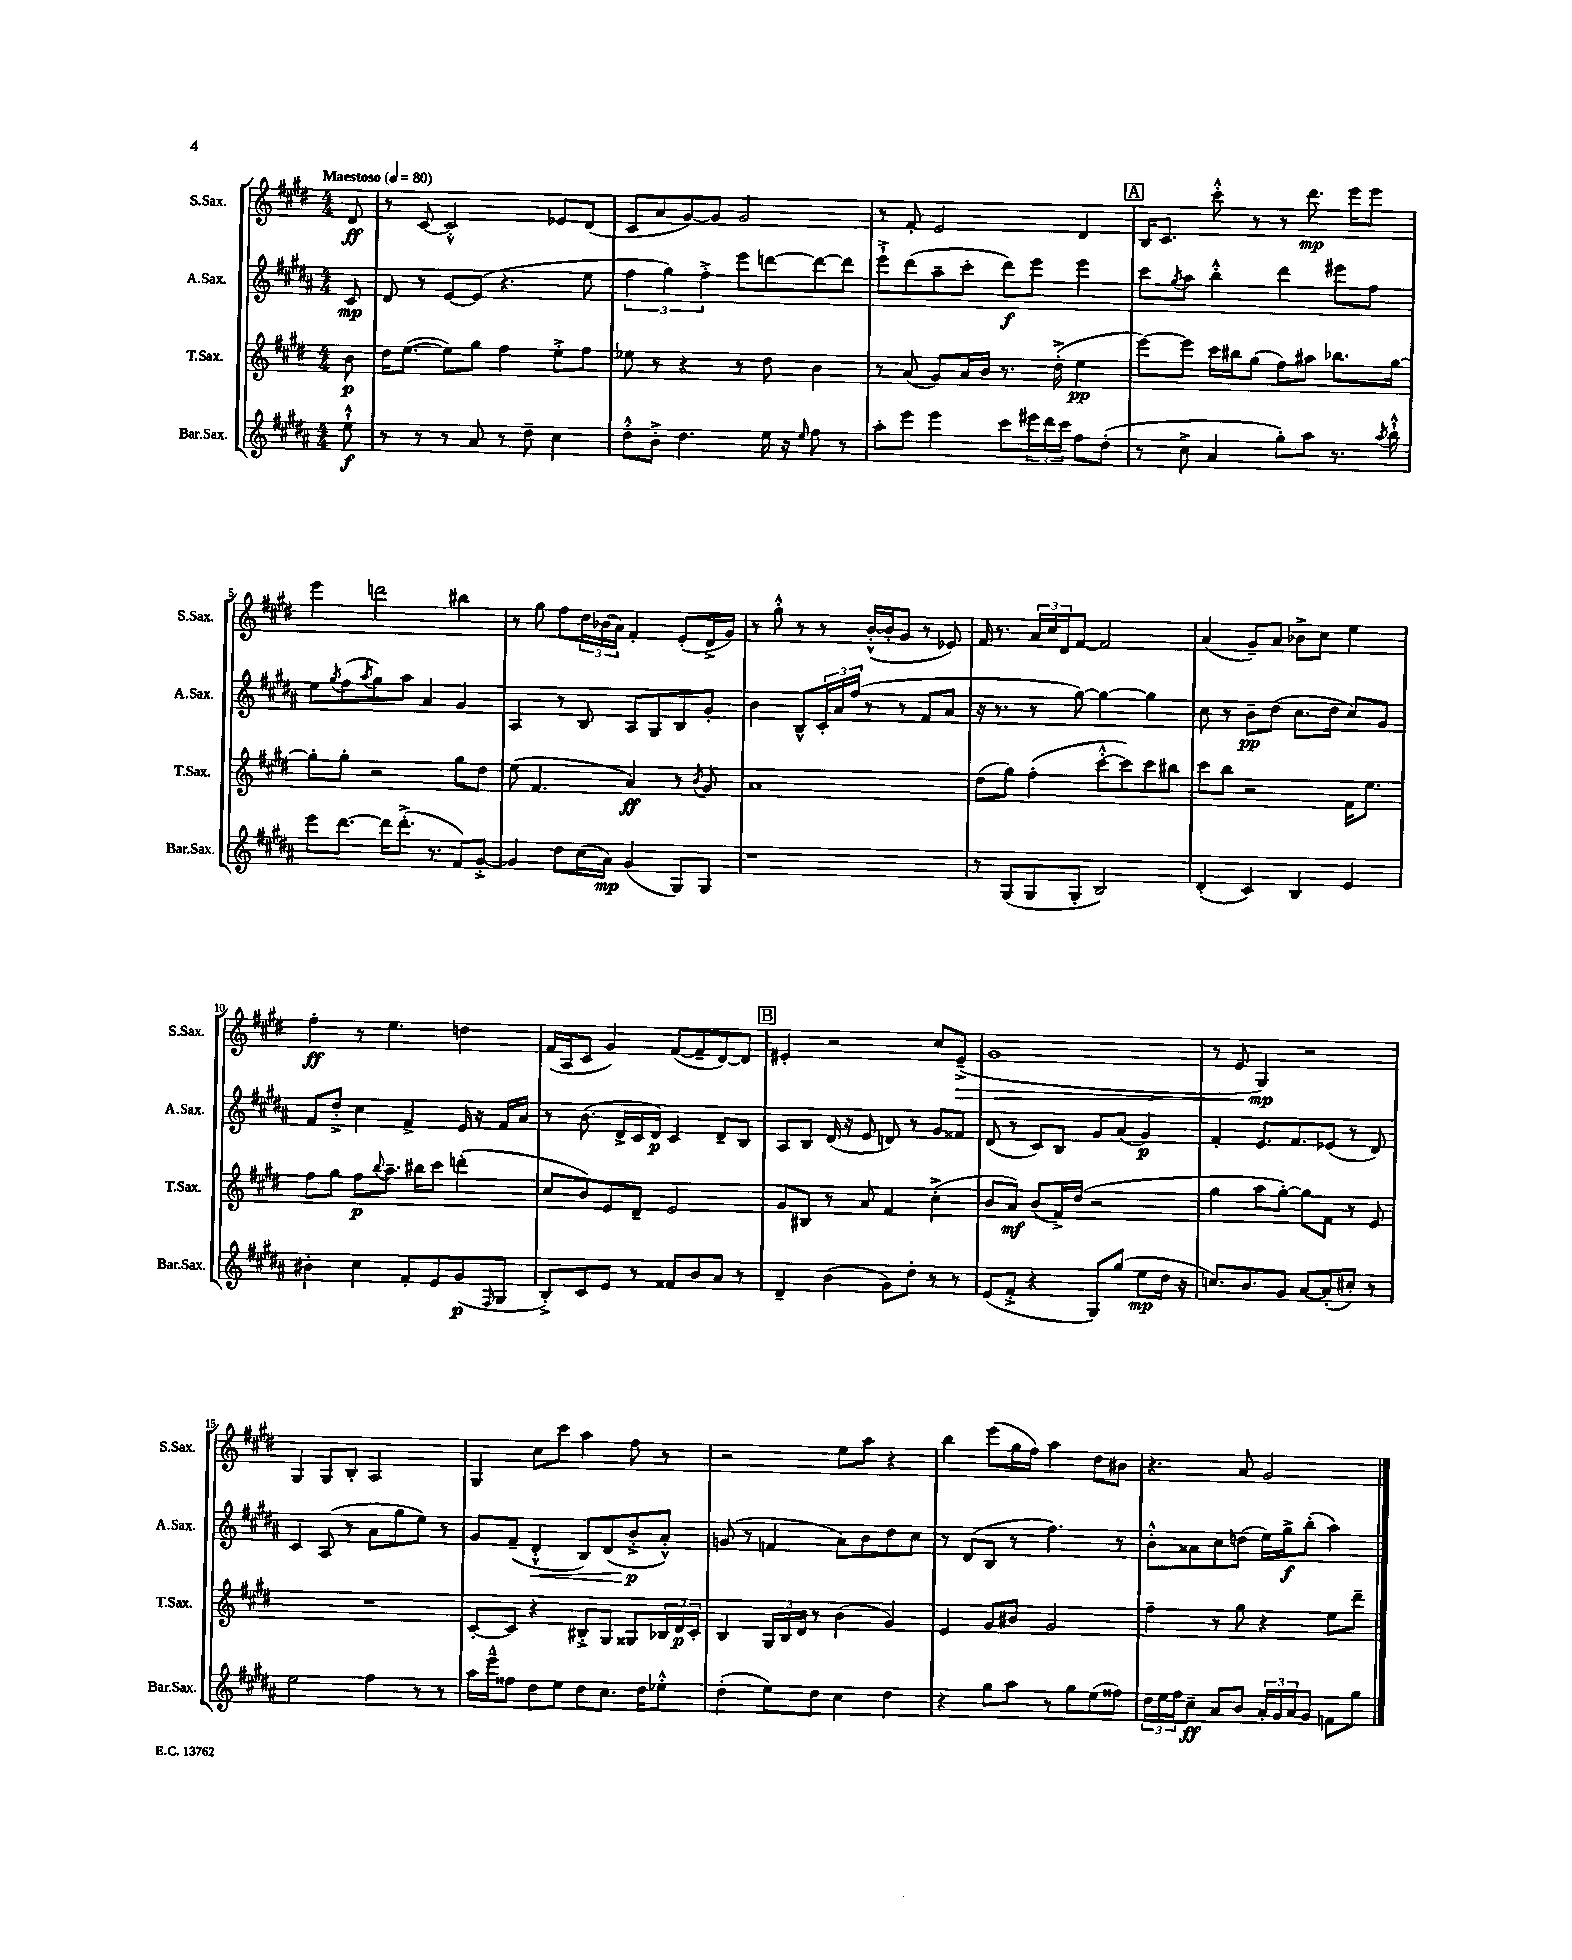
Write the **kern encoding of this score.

**kern	**kern	**kern	**kern
*staff4	*staff3	*staff2	*staff1
*clefG2	*clefG2	*clefG2	*clefG2
*k[f#c#g#d#a#]	*k[f#c#g#d#]	*k[f#c#g#d#a#]	*k[f#c#g#d#]
*M4/4	*M4/4	*M4/4	*M4/4
*MM80	*MM80	*MM80	*MM80
8ee`^^\	8b\	8c#/	8d#/
=	=	=	=
8r	16dd#\LK	8d#/	8r
.	([8.ee\J	.	.
8r	.	8r	[8c#/
8r	8ee\]L)	[8e/L	2c#'^^/]
8a#/	8gg#\J	(8e/]J	.
8r	4ff#\	4.r	.
8dd#~\	.	.	.
4cc#\	8ee'^\L	.	8e-/L
.	8ff#\J	8ee\	(8d#/J
=	=	=	=
8dd#'^^\L	8ee-\	6ff#\	8c#/L
8b'^\J	8r	.	8a/
.	.	6gg#\)	.
4.dd#\	4r	.	[8g#/)
.	.	6ff#'^\	.
.	.	.	8g#/]J
.	8r	8eee\L	2g#/
16ee\	8dd#\	[8ddd\	.
16r	.	.	.
16qqee/	.	.	.
8ff#\	4b\	8ddd\_	.
8r	.	8ddd\]J	.
=	=	=	=
8aa#'\L	8r	8eee`^\L	8r
8eee\J	(8a/	(8ddd#\	8f#'/
4eee\	8g#/L)	8aa#~\	2e/
.	16a/L	8ccc#'\J	.
.	16b/JJ	.	.
8ccc#\L	8.r	8ddd#\L)	.
24eee#\L	.	8eee\J	.
24ddd#\	.	.	.
.	(16dd#'^\	.	.
24ccc#\JJ	.	.	.
8ff#\L	4ee\	4eee\	4d#/
(8dd#'\J	.	.	.
=	=	=	=
8r	[8eee\L)	8ccc#\L	16B/LK
.	.	.	8.c#/J
.	.	8qgg#/	.
8cc#^\	8eee\]J	8aa#\J	.
4a#/	16ccc#\LL	4bb'^^\	8ccc#'^^\
.	16bb#\J	.	.
.	(8gg#\J	.	8r
8gg#'\L)	8ff#\L)	4ddd#\	8r
8aa#\J	8aa#\J	.	8.ddd#\
8.r	8.bb-\L	8eee#\L	.
.	.	.	16eee\LK
.	.	8ff#\J	8eee\J
8qaa#/	.	.	.
16bb`^^\	[16gg#\Jk	.	.
=	=	=	=
8eee\L	8gg#'\]L	8ee\L	4eee\
.	.	8qgg#/	.
[8.ddd#\J	8gg#'\J	(8ff#\	.
.	.	8qaa#/	.
.	2r	8gg#\)	2ddd\
16ddd#\]LK	.	.	.
(8.ddd#'^\J	.	8aa#\J	.
.	.	4a#/	.
8.r	.	.	.
8f#/L)	8gg#\L	4g#/	4bb#\
[8g#'^/J	8dd#\J	.	.
=	=	=	=
4g#/]	(8ee\	4A#/	8r
.	4.f#/	.	8gg#\
8dd#\L	.	8r	8ff#\L
(16cc#\L	.	8B/	24dd#\L
.	.	.	(24b-\
16a#\JJ)	.	.	.
.	.	.	24a\JJ)
(4g#/	4a/)	8A#/L	4f#'/
.	.	8G#/	.
8G#/L)	8r	8B/	(8e'/L
.	8qb/	.	.
8G#/J	8g#/	8g#'/J	16d#^/L
.	.	.	16g#/JJ)
=	=	=	=
1r	1a	4b\	8r
.	.	.	8gg#'^^\
.	.	8B^^/L	8r
.	.	24c#'/L	8r
.	.	24a#/	.
.	.	(24ff#/JJ	.
.	.	8r	([16b'^^/LL
.	.	.	16b'/]J
.	.	8r	8g#/J
.	.	8f#/L	8r
.	.	8a#/J	8e-/)
=	=	=	=
8r	(8dd#\L	16r	16f#/
.	.	8.r	8.r
(8G#/L	8gg#\J)	.	.
8G#/	(4ff#'\	8r	24a/LL
.	.	.	24cc#/
.	.	.	24d#/J
8G#'/J	.	[8gg#\)	[8f#/J
2B/)	[8ccc#'^^\L	4gg#\_	2f#/]
.	8ccc#\])	.	.
.	8ccc#\	4gg#\]	.
.	8bb#\J	.	.
=	=	=	=
(4d#'/	8ccc#\L	8cc#\	(4a/
.	8bb\J	8r	.
4c#/)	2r	8b~\L	8g#~/L)
.	.	(8dd#\J	8a/J
4B/	.	8.cc#\L	8b-^\L
.	.	.	8cc#\J
.	.	16dd#\Jk	.
4e/	16f#\LK	8cc#/L)	4ee\
.	8.ee\J	.	.
.	.	8g#/J	.
=	=	=	=
4b#'\	8ff#\L	8f#/L	4ff#'\
.	8gg#\J	8dd#'^/J	.
4cc#\	8ff#\L	4cc#\	8r
.	8qqbb/	.	.
.	8.aa~\J	.	4.ee\
8f#'/L	.	4f#^/	.
.	16bb#\LK	.	.
8e/	8ccc#\J	.	.
(8g#/	(4ddd'\	16e/	4dd\
.	.	16r	.
16qqF#/	.	.	.
8G#/J	.	16f#/LL	.
.	.	16a#/JJ	.
=	=	=	=
8B'^/L)	8cc#/L	8r	(16f#/LL
.	.	.	16A/J
8c#/	8b/)	(8.b\	8c#/J
8e/J	8e/	.	4g#/)
.	.	16d#^/LL	.
8r	8d#~/J	16c#/	.
.	.	16d#/JJ)	.
8f##/L	2e/	4c#/	([8f#/L
8b/	.	.	8f#~/]
8a#/J	.	8d#~/L	[8d#/)
8r	.	8B/J	8d#/]J
=	=	=	=
4d#~/	8g#/L	8A#/L	4e#'/
.	8B#/J	8B/J	.
(4b\	8r	(16d#/	2r
.	.	16r	.
.	8a/	8e/	.
8g#\L)	4f#/	8d/)	.
8dd#'\J	.	8r	.
8r	(4cc#'^\	8g#/L	8cc#/L
8r	.	8f##/J	(8e#~^/J
=	=	=	=
(8e/L	8b/L	(8d#/	1g#
8f#'^/J	8a/J)	8r	.
4r	(8b/L	8c#/L)	.
.	16f#^/L)	8B/J	.
.	(16dd#/JJ	.	.
8G#/L)	2r	8g#/L	.
(8gg#/J	.	(8a#/J	.
8ee\L	.	4g#/)	.
16dd#\Jk	.	.	.
16r	.	.	.
=	=	=	=
8.cc/L)	4gg#\	4f#'/	8r
.	.	.	8e/
8.b/	.	.	.
.	8aa\L	8.e/L	4G#/)
8g#/J	[8gg#'\J)	.	.
.	.	8.f#/	.
[8a#/L	8gg#\]L	.	2r
(8a#'/]	8f#\J	(8e-/J	.
8cc#'/J)	8r	8r	.
8r	8e/	8d#/)	.
=	=	=	=
2ee\	1r	4c#/	4G#/
.	.	(8A#/	8G#/L
.	.	8r	8B'/J
4ff#\	.	8a#\L	2A/
.	.	8gg#\	.
8r	.	8ee\J)	.
8r	.	8r	.
=	=	=	=
16aa#\LL	[8c#'/L	8g#/L	4G#/
16eee~^^\J	.	.	.
8ff##\J	8c#/]J	(8f#~/J	.
8dd#\L	4r	4d#'^^/	8cc#\L
8ee\J	.	.	8ccc#\J
8dd#\L	8B#'^/L	8B/L)	4aa\
8.cc#\J	8G#/J	(8d#/	.
.	8G##/L	8b'^/	8ff#\
16dd#\LK	.	.	.
8ee-'^^\J	24B-/L	8a#'^^/J)	8r
.	24d#/	.	.
.	24c#'/JJ	.	.
=	=	=	=
(4dd#'\	4B/	(8g/	2r
.	.	8r	.
8ee\L)	24G#/LL	4f/	.
.	24B/	.	.
.	24d#/JJ	.	.
8dd#\J	8r	.	.
4cc#\	(4b\	8a#\L)	8ee\L
.	.	8b\	8aa\J
4dd#\	4g#/)	8dd#\	4r
.	.	8cc#\J	.
=	=	=	=
4r	4e/	8r	4bb\
.	.	(8d#/L	.
8gg#\L	8g#/L	8B/J	(8eee\L
8aa#\J	8b#/J	8r	16gg#\L
.	.	.	16ff#\JJ)
8r	2g#/	4.ff#\)	4aa\
8gg#\L	.	.	.
(8ee\	.	.	8dd#\L
8ff##\J)	.	8r	8b#\J
=	=	=	=
24dd#\LL	4ff#~\	8b'^^\L	4.r
24ee\	.	.	.
24ff#\J	.	.	.
8cc#~\J	.	8a##\	.
8a#/L	8r	8cc#\	.
8b/J	8gg#\	(8dd\J	8a/
24a#'/LL	4r	16ee\LL)	2g#/
24g#/	.	.	.
.	.	16gg#^\J	.
24a#/J	.	.	.
8g#/J	.	(8bb'\J	.
8f\L	8ee\L	4aa#\)	.
8gg#\J	8ddd#~\J	.	.
==	==	==	==
*-	*-	*-	*-
